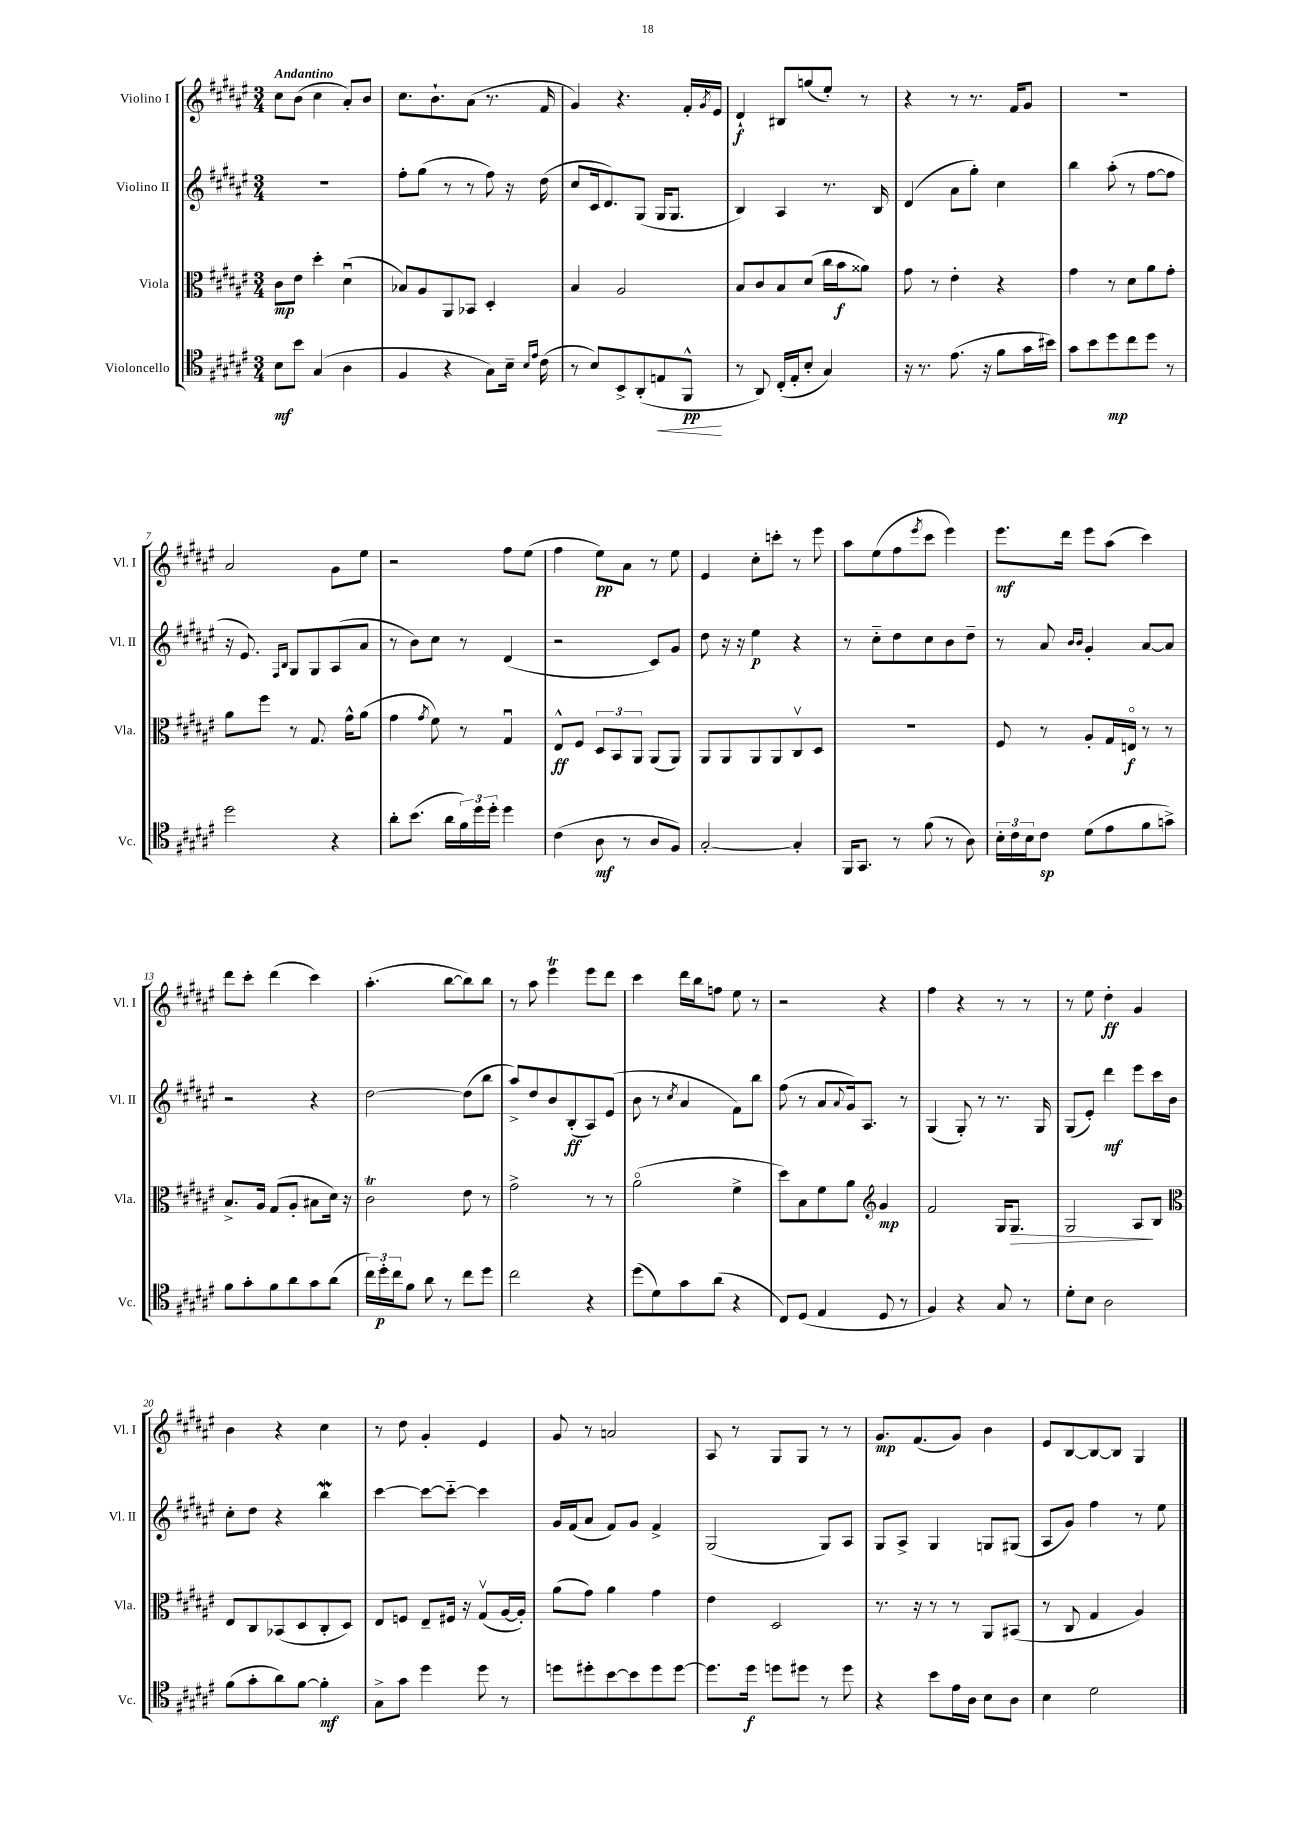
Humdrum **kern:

**kern	**dynam	**kern	**dynam	**kern	**dynam	**kern	**dynam
*part4	*part4	*part3	*part3	*part2	*part2	*part1	*part1
*staff4	*staff4	*staff3	*staff3	*staff2	*staff2	*staff1	*staff1
*I"Violoncello	*	*I"Viola	*	*I"Violino II	*	*I"Violino I	*
*I'Vc.	*	*I'Vla.	*	*I'Vl. II	*	*I'Vl. I	*
*clefC4	*	*clefC3	*	*clefG2	*	*clefG2	*
*k[f#c#g#d#a#e#]	*	*k[f#c#g#d#a#e#]	*	*k[f#c#g#d#a#e#]	*	*k[f#c#g#d#a#e#]	*
*M3/4	*	*M3/4	*	*M3/4	*	*M3/4	*
=1	=1	=1	=1	=1	=1	=1	=1
!	!	!	!	!	!	!LO:TX:a:B:t=Andantino	!
8B\L	mf	8c#\L	mp	2.r	.	8cc#\L	.
8b\J	.	8e#\J	.	.	.	(8b\J	.
(4G#/	.	4dd#'\	.	.	.	4cc#\	.
4A#\	.	(4d#u\	.	.	.	8a#'/L)	.
.	.	.	.	.	.	8b/J	.
=2	=2	=2	=2	=2	=2	=2	=2
4F#/	.	8B-X/L)	.	8ff#'\L	.	8.cc#\L	.
.	.	8A#/	.	(8gg#\J	.	.	.
.	.	.	.	.	.	8.b`\	.
4r	.	8AA#/	.	8r	.	.	.
.	.	8BB-X/J	.	8r	.	(8a#\J	.
8G#\L)	.	4D#'/	.	8ff#\)	.	8.r	.
16B~\Jk	.	.	.	16r	.	.	.
16qqB/LL	.	.	.	.	.	.	.
16qqe#/JJ	.	.	.	.	.	.	.
(16c#\	.	.	.	(16dd#\	.	16f#/	.
=3	=3	=3	=3	=3	=3	=3	=3
8r	.	4B/	.	8cc#/L	.	4g#/)	.
8B/L)	.	.	.	16c#/k	.	.	.
.	.	.	.	8.d#/)	.	.	.
8BB^/	.	2A#/	.	.	.	4.r	.
(8AA#'/	.	.	.	(8G#/J	.	.	.
!	!LO:HP:b	!	!	!	!	!	!
8En/	<	.	.	16G#/KL	.	.	.
.	.	.	.	8.G#/J	.	.	.
8FF#^^/J	pp	.	.	.	.	16f#'/LL	.
.	.	.	.	.	.	8qg#/	.
.	.	.	.	.	.	16e#/JJ	.
.	[	.	.	.	.	.	.
=4	=4	=4	=4	=4	=4	=4	=4
8r	.	8B/L	.	4B/)	.	4d#`/	f
8AA#/)	.	8c#/	.	.	.	.	.
(16C#'/LL	.	8B/	.	4A#/	.	8B#X/L	.
16E#'/J	.	.	.	.	.	.	.
8B'/J	.	(8d#/J	.	.	.	(8ggn/	.
4G#/)	.	16cc#\LL	.	8.r	.	8ee#'/J)	.
.	.	16b\J	f	.	.	.	.
.	.	8a##X\J)	.	.	.	8r	.
.	.	.	.	16B/	.	.	.
=5	=5	=5	=5	=5	=5	=5	=5
16r	.	8g#\	.	(4d#/	.	4r	.
8.r	.	.	.	.	.	.	.
.	.	8r	.	.	.	.	.
(8.e#\	.	4e#'\	.	8a#\L	.	8r	.
.	.	.	.	8gg#'\J)	.	8.r	.
16r	.	.	.	.	.	.	.
8f#\L	.	4r	.	4cc#\	.	.	.
.	.	.	.	.	.	16f#/KL	.
16g#\L	.	.	.	.	.	8g#/J	.
16b#X\JJ)	.	.	.	.	.	.	.
=6	=6	=6	=6	=6	=6	=6	=6
8g#\L	.	4g#\	.	4bb\	.	2.r	.
8b\	.	.	.	.	.	.	.
8dd#\	mp	8r	.	(8aa#'\	.	.	.
8cc#\	.	8d#\L	.	8r	.	.	.
8dd#\J	.	8a#\	.	[8ff#\L	.	.	.
8r	.	8g#'\J	.	8ff#\J]	.	.	.
!!LO:LB:g=z
=7	=7	=7	=7	=7	=7	=7	=7
2dd#\	.	8a#\L	.	16r	.	2a#/	.
.	.	.	.	8.e#/)	.	.	.
.	.	8ff#\J	.	.	.	.	.
.	.	.	.	16qqF#/LL	.	.	.
.	.	.	.	16qqB/JJ	.	.	.
.	.	8r	.	8G#/L	.	.	.
.	.	8.G#/	.	8G#/	.	.	.
4r	.	.	.	(8A#/	.	8g#\L	.
.	.	16g#^^\KL	.	.	.	.	.
.	.	(8a#\J	.	8a#/J	.	8ee#\J	.
=8	=8	=8	=8	=8	=8	=8	=8
8a#'\L	.	4g#\	.	8r	.	2r	.
(8.b\J	.	.	.	8b\L)	.	.	.
.	.	8qg#/	.	.	.	.	.
.	.	8f#\)	.	8cc#\J	.	.	.
16a#\LL	.	.	.	.	.	.	.
24f#\)	.	8r	.	8r	.	.	.
24dd#\	.	.	.	.	.	.	.
24dd#'\JJ	.	.	.	.	.	.	.
4dd#\	.	4G#u/	.	(4d#/	.	8ff#\L	.
.	.	.	.	.	.	(8ee#\J	.
=9	=9	=9	=9	=9	=9	=9	=9
(4c#\	.	8E#^^/L	ff	2r	.	4ff#\	.
.	.	8F#/J	.	.	.	.	.
8A#\	mf	12D#/L	.	.	.	8ee#\L)	pp
.	.	12BB/	.	.	.	.	.
8r	.	.	.	.	.	8a#\J	.
.	.	12AA#/J	.	.	.	.	.
8A#/L	.	(8AA#/L	.	8c#/L)	.	8r	.
8F#/J)	.	8AA#/J)	.	8g#/J	.	8ee#\	.
=10	=10	=10	=10	=10	=10	=10	=10
[2G#'/	.	8AA#/L	.	8dd#\	.	4e#/	.
.	.	8AA#/	.	16r	.	.	.
.	.	.	.	16r	.	.	.
.	.	8AA#/	.	4ee#\	p	8cc#'\L	.
.	.	8AA#/	.	.	.	8cccn'\J	.
4G#'/]	.	8C#v/	.	4r	.	8r	.
.	.	8D#/J	.	.	.	8eee#\	.
=11	=11	=11	=11	=11	=11	=11	=11
16FF#/KL	.	2.r	.	8r	.	8aa#\L	.
8.GG#/J	.	.	.	.	.	.	.
.	.	.	.	8cc#\L	.	(8ee#\	.
8r	.	.	.	8dd#\	.	8ff#\	.
.	.	.	.	.	.	8qeee#/	.
(8f#\	.	.	.	8cc#\	.	8ccc#\J	.
8r	.	.	.	8b\	.	4eee#\)	.
8A#\)	.	.	.	8dd#~\J	.	.	.
=12	=12	=12	=12	=12	=12	=12	=12
24B'\LL	.	8F#/	.	8r	.	8.eee#\L	mf
24c#\	.	.	.	.	.	.	.
24B\J	.	.	.	.	.	.	.
8c#\J	sp	8r	.	8a#/	.	.	.
.	.	.	.	.	.	16ddd#\Jk	.
.	.	.	.	16qqb/LL	.	.	.
.	.	.	.	16qqb/JJ	.	.	.
(8d#\L	.	8A#'/L	.	4g#'/	.	8eee#\L	.
8e#\	.	16G#/L	.	.	.	(8aa#\J	.
.	.	16En/JJ	f	.	.	.	.
8f#\	.	8r	.	[8a#/L	.	4ccc#\)	.
8gn^\J)	.	8r	.	8a#/J]	.	.	.
!!LO:LB:g=z
=13	=13	=13	=13	=13	=13	=13	=13
8f#\L	.	8.B^/L	.	2r	.	8ddd#\L	.
8g#'\	.	.	.	.	.	8ccc#'\J	.
.	.	16A#/Jk	.	.	.	.	.
8f#\	.	(8G#/L	.	.	.	(4ddd#\	.
8a#\	.	8A#'/J	.	.	.	.	.
8g#\	.	8B#X\L	.	4r	.	4ccc#\)	.
(8a#\J	.	16d#\Jk)	.	.	.	.	.
.	.	16r	.	.	.	.	.
=14	=14	=14	=14	=14	=14	=14	=14
24cc#\LL)	.	2c#T\	.	[2dd#\	.	(4.aa#'\	.
24dd#'\	p	.	.	.	.	.	.
24cc#\J	.	.	.	.	.	.	.
8f#\J	.	.	.	.	.	.	.
8a#\	.	.	.	.	.	.	.
8r	.	.	.	.	.	[8bb\L	.
8cc#\L	.	8e#\	.	(8dd#\L]	.	8bb\])	.
8dd#\J	.	8r	.	8bb\J	.	8bb\J	.
=15	=15	=15	=15	=15	=15	=15	=15
2cc#\	.	2g#^\	.	8aa#^/L)	.	8r	.
.	.	.	.	8dd#/	.	8aa#\	.
.	.	.	.	8b/	.	4eee#t\	.
.	.	.	.	(8B'/	ff	.	.
4r	.	8r	.	8A#/)	.	8eee#\L	.
.	.	8r	.	(8e#/J	.	8ddd#\J	.
=16	=16	=16	=16	=16	=16	=16	=16
(8dd#\L	.	(2a#\	.	8b\	.	4ccc#\	.
8d#\)	.	.	.	8r	.	.	.
.	.	.	.	8qcc#/	.	.	.
8g#\	.	.	.	4a#/	.	16ddd#\LL	.
.	.	.	.	.	.	16bb\J	.
(8a#\J	.	.	.	.	.	8ffn\J	.
4r	.	4f#^\	.	8f#\L)	.	8ee#\	.
.	.	.	.	8bb\J	.	8r	.
=17	=17	=17	=17	=17	=17	=17	=17
8C#/L)	.	8dd#\L)	.	(8ff#\	.	2r	.
(8D#/J	.	8B\	.	8r	.	.	.
4E#/	.	8f#\	.	8a#/L	.	.	.
.	.	.	.	8qqa#/	.	.	.
.	.	8a#\J	.	16g#/k)	.	.	.
.	.	.	.	8.A#/J	.	.	.
*	*	*clefG2	*	*	*	*	*
8D#/	.	4g#/	mp	.	.	4r	.
8r	.	.	.	8r	.	.	.
=18	=18	=18	=18	=18	=18	=18	=18
4F#/)	.	2f#/	.	(4G#/	.	4ff#\	.
4r	.	.	.	8G#'/)	.	4r	.
.	.	.	.	8r	.	.	.
8G#/	.	16G#/KL	.	8.r	.	8r	.
!	!	!	!LO:HP:b	!	!	!	!
.	.	8.G#/J	>	.	.	.	.
8r	.	.	.	.	.	8r	.
.	.	.	.	16G#/	.	.	.
=19	=19	=19	=19	=19	=19	=19	=19
8d#'\L	.	2G#/	.	(8G#/L	.	8r	.
8B\J	.	.	.	8e#'/J)	.	8ee#\	.
2A#\	.	.	.	4ddd#\	mf	4dd#'\	ff
.	.	8A#/L	.	8eee#\L	.	4g#/	.
.	.	8B/J	]	16ccc#\L	.	.	.
.	.	.	.	16b\JJ	.	.	.
!!LO:LB:g=z
=20	=20	=20	=20	=20	=20	=20	=20
*	*	*clefC3	*	*	*	*	*
(8f#\L	.	8E#/L	.	8cc#'\L	.	4b\	.
8g#'\	.	8C#/	.	8dd#\J	.	.	.
8a#\)	.	(8BB-X/	.	4r	.	4r	.
[8f#\J	.	8D#/	.	.	.	.	.
4f#'\]	mf	8C#'/	.	4bbw\	.	4cc#\	.
.	.	8D#/J)	.	.	.	.	.
=21	=21	=21	=21	=21	=21	=21	=21
8G#^\L	.	8E#/L	.	[4ccc#\	.	8r	.
8g#\J	.	8Fn/J	.	.	.	8dd#\	.
4dd#\	.	8E#~/L	.	8ccc#\L_	.	4g#'/	.
.	.	16F#X/Jk	.	8ccc#\J_	.	.	.
.	.	16r	.	.	.	.	.
8dd#\	.	(8G#v/L	.	4ccc#\]	.	4e#/	.
8r	.	[16A#/L	.	.	.	.	.
.	.	16A#'/JJ])	.	.	.	.	.
=22	=22	=22	=22	=22	=22	=22	=22
8ddn\L	.	(8a#\L	.	16g#/LL	.	8g#/	.
.	.	.	.	(16f#/J	.	.	.
8dd#X'\	.	8g#\J)	.	8a#/J	.	8r	.
[8b\	.	4a#\	.	8f#/L)	.	2an/	.
8b\]	.	.	.	8g#/J	.	.	.
8dd#\	.	4g#\	.	4f#^/	.	.	.
[8dd#\J	.	.	.	.	.	.	.
=23	=23	=23	=23	=23	=23	=23	=23
8.dd#\L]	.	4e#\	.	(2G#/	.	8A#/	.
.	.	.	.	.	.	8r	.
16dd#\Jk	f	.	.	.	.	.	.
8ddn\L	.	2D#/	.	.	.	8G#/L	.
8dd#X\J	.	.	.	.	.	8G#/J	.
8r	.	.	.	8G#/L)	.	8r	.
8dd#\	.	.	.	8A#/J	.	8r	.
=24	=24	=24	=24	=24	=24	=24	=24
4r	.	8.r	.	8G#/L	.	8.g#/L	mp
.	.	.	.	8A#^/J	.	.	.
.	.	16r	.	.	.	(8.f#/	.
8b\L	.	8r	.	4G#/	.	.	.
16e#\L	.	8r	.	.	.	8g#/J)	.
16A#\JJ	.	.	.	.	.	.	.
8B\L	.	8AA#/L	.	8Gn/L	.	4b\	.
8A#\J	.	(8BB#X/J	.	(8G#X/J	.	.	.
=25	=25	=25	=25	=25	=25	=25	=25
4B\	.	8r	.	8A#/L	.	8e#/L	.
.	.	8C#/	.	8g#/J)	.	[8B/	.
2d#\	.	4G#/	.	4ff#\	.	8B/_	.
.	.	.	.	.	.	8B/J]	.
.	.	4A#/)	.	8r	.	4G#/	.
.	.	.	.	8ee#\	.	.	.
==	==	==	==	==	==	==	==
*-	*-	*-	*-	*-	*-	*-	*-
